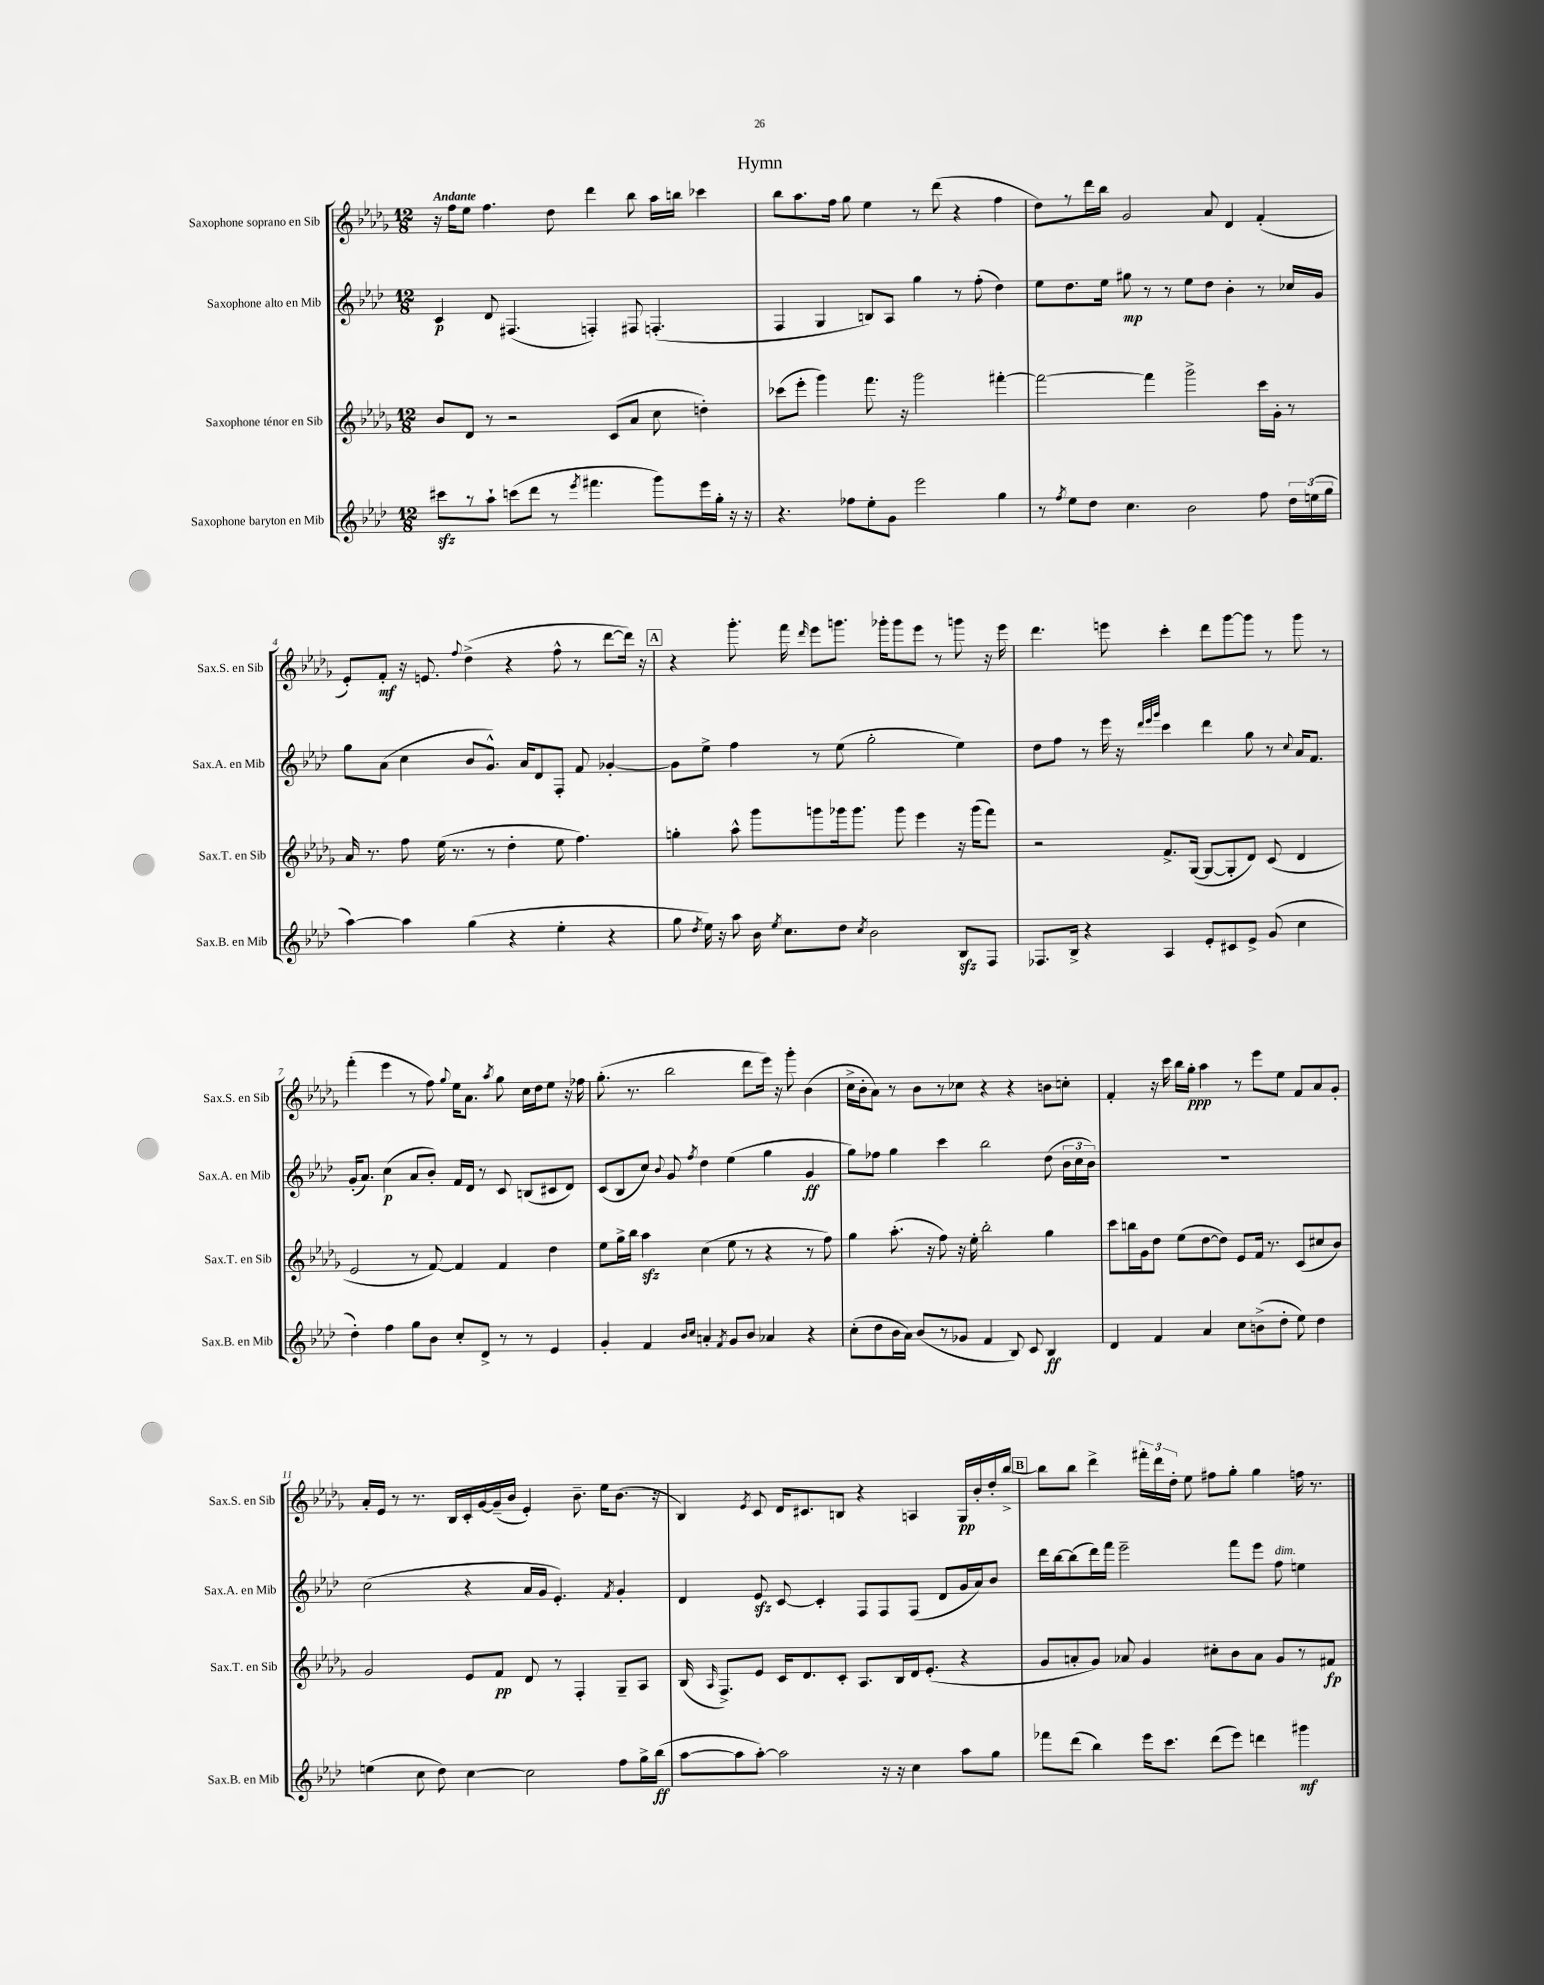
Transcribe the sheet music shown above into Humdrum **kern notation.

**kern	**dynam	**kern	**dynam	**kern	**dynam	**kern	**dynam
*part4	*part4	*part3	*part3	*part2	*part2	*part1	*part1
*staff4	*staff4	*staff3	*staff3	*staff2	*staff2	*staff1	*staff1
*I"Saxophone baryton en Mib	*	*I"Saxophone ténor en Sib	*	*I"Saxophone alto en Mib	*	*I"Saxophone soprano en Sib	*
*I'Sax.B. en Mib	*	*I'Sax.T. en Sib	*	*I'Sax.A. en Mib	*	*I'Sax.S. en Sib	*
*clefG2	*	*clefG2	*	*clefG2	*	*clefG2	*
*k[b-e-a-d-]	*	*k[b-e-a-d-g-]	*	*k[b-e-a-d-]	*	*k[b-e-a-d-g-]	*
*M12/8	*	*M12/8	*	*M12/8	*	*M12/8	*
=1	=1	=1	=1	=1	=1	=1	=1
!	!	!	!	!	!	!LO:TX:a:B:t=Andante	!
8ccc#Xzz\L	.	8b-/L	.	4c/	p	16r	.
.	.	.	.	.	.	16ff\KL	.
8r	.	8d-/J	.	.	.	8ee-\J	.
8aa-`\J	.	8r	.	8d-/	.	4.ff\	.
(8cccn\L	.	2r	.	(4.F#X/	.	.	.
8ddd-\J	.	.	.	.	.	.	.
8r	.	.	.	.	.	8dd-\	.
8qeee-/	.	.	.	.	.	.	.
4.fff#X\	.	.	.	4Fn'/)	.	4ddd-\	.
.	.	(8c/L	.	.	.	.	.
.	.	8a-/J	.	8F#X/	.	8bb-\	.
8ggg\L)	.	8cc\	.	(4.Fn'/	.	16aa-\LL	.
.	.	.	.	.	.	16bbn\JJ	.
16eee-\L	.	4ddn'\)	.	.	.	4ccc-X\	.
16gg'\JJ	.	.	.	.	.	.	.
16r	.	.	.	.	.	.	.
16r	.	.	.	.	.	.	.
=2	=2	=2	=2	=2	=2	=2	=2
4.r	.	(8ccc-X\L	.	4F/	.	8bb-\L	.
.	.	8eee-'\J	.	.	.	8.aa-\	.
.	.	4ggg-\)	.	4G/	.	.	.
.	.	.	.	.	.	16ff\Jk	.
8ff-X\L	.	.	.	.	.	8gg-\	.
8ee-'\	.	8.fff\	.	8Bn/L)	.	4ee-\	.
8g\J	.	.	.	8A-/J	.	.	.
.	.	16r	.	.	.	.	.
2eee-\	.	2ggg-\	.	4gg\	.	8r	.
.	.	.	.	.	.	(8ddd-\	.
.	.	.	.	8r	.	4r	.
.	.	.	.	(8ff'\	.	.	.
4gg\	.	[4fff#X'\	.	4dd-\)	.	4ff\	.
=3	=3	=3	=3	=3	=3	=3	=3
8r	.	2fff#\_	.	8ee-\L	.	8dd-\L)	.
8qff/	.	.	.	.	.	.	.
8ee-\L	.	.	.	8.dd-\	.	8r	.
8dd-\J	.	.	.	.	.	16ddd-\L	.
.	.	.	.	16ee-\Jk	.	16bb-\JJ	.
4.cc\	.	.	.	8gg#X\	mp	2g-/	.
.	.	4fff#\]	.	8r	.	.	.
.	.	.	.	8r	.	.	.
2b-\	.	2ggg-^\	.	8ee-\L	.	.	.
.	.	.	.	8dd-\J	.	8a-/	.
.	.	.	.	4b-'\	.	4d-/	.
8ff\	.	16ccc\LL	.	8r	.	(4f'/	.
.	.	16g-'\JJ	.	.	.	.	.
24dd-\LL	.	8r	.	16cc-X/LL	.	.	.
(24een\	.	.	.	.	.	.	.
.	.	.	.	16g/JJ	.	.	.
24gg\JJ	.	.	.	.	.	.	.
!!LO:LB:g=z
=4	=4	=4	=4	=4	=4	=4	=4
[4aa-\)	.	16a-/	.	8gg\L	.	8e-'/L)	.
.	.	8.r	.	.	.	.	.
.	.	.	.	(8a-\J	.	8f'/J	mf
4aa-\]	.	8ff\	.	4cc\	.	16r	.
.	.	.	.	.	.	8.en/	.
.	.	(16ee-\	.	.	.	.	.
.	.	8.r	.	.	.	.	.
.	.	.	.	.	.	8qqff/	.
(4gg\	.	.	.	8b-/L	.	(4dd-^\	.
.	.	8r	.	8.g^^/J)	.	.	.
4r	.	4dd-'\	.	.	.	4r	.
.	.	.	.	16a-/KL	.	.	.
.	.	.	.	8d-/	.	.	.
4ee-'\	.	8ee-\	.	8F'/J	.	8ff^^\	.
.	.	4.ff\)	.	8f/	.	8r	.
4r	.	.	.	[4g-X'/	.	[8ddd-\L	.
.	.	.	.	.	.	16ddd-\Jk])	.
.	.	.	.	.	.	16r	.
!!LO:REH:place=s1:t=A
=5	=5	=5	=5	=5	=5	=5	=5
8gg\	.	4ggn'\	.	8g-\L]	.	4r	.
8qdd-/	.	.	.	.	.	.	.
16ee-\)	.	.	.	8ee-^\J	.	.	.
16r	.	.	.	.	.	.	.
8aa-\	.	8aa-^^\	.	4ff\	.	8.ggg-'\	.
16b-\	.	8ggg-\L	.	.	.	.	.
8qee-/	.	.	.	.	.	.	.
8.cc\L	.	.	.	.	.	16fff\	.
.	.	.	.	.	.	16qqddd-/	.
.	.	8gggn\	.	8r	.	8eee-\L	.
8dd-\J	.	16ggg-X\k	.	(8ee-\	.	8.gggn\J	.
.	.	8.ggg-\J	.	.	.	.	.
8qcc/	.	.	.	.	.	.	.
2b-\	.	.	.	2gg'\	.	.	.
.	.	.	.	.	.	16ggg-X'\KL	.
.	.	8ggg-\	.	.	.	8ggg-\	.
.	.	4eee-\	.	.	.	8eee-\J	.
.	.	.	.	.	.	8r	.
8B-zz/L	.	16r	.	4ee-\)	.	8gggn\	.
.	.	(16ggg-\KL	.	.	.	.	.
8F/J	.	8fff\J)	.	.	.	16r	.
.	.	.	.	.	.	16eee-\	.
=6	=6	=6	=6	=6	=6	=6	=6
8.F-X/L	.	2r	.	8dd-\L	.	4.ddd-\	.
.	.	.	.	8ff\J	.	.	.
16B-^/Jk	.	.	.	.	.	.	.
4r	.	.	.	8r	.	.	.
.	.	.	.	16eee-\	.	8eeen\	.
.	.	.	.	16r	.	.	.
.	.	.	.	32qqddd-/LLL	.	.	.
.	.	.	.	32qqeee-/	.	.	.
.	.	.	.	32qqggg/JJJ	.	.	.
4A-/	.	8.f^/L	.	4ccc\	.	4ccc'\	.
.	.	([16G-/Jk	.	.	.	.	.
8e-'/L	.	8G-/L_	.	4ddd-\	.	8ddd-\L	.
8c#X/	.	8G-'/]	.	.	.	[8ggg-\	.
8e-^/J	.	8d-/J)	.	8gg\	.	8ggg-\J]	.
(8g/	.	(8c/	.	8r	.	8r	.
.	.	.	.	8qqcc/	.	.	.
4cc\	.	4d-/	.	16a-/KL	.	8ggg-\	.
.	.	.	.	8.f/J	.	.	.
.	.	.	.	.	.	8r	.
!!LO:LB:g=z
=7	=7	=7	=7	=7	=7	=7	=7
4dd-'\)	.	2e-/	.	(16g'/KL	.	(4fff'\	.
.	.	.	.	8.a-/J)	.	.	.
4ff\	.	.	.	(4cc\	p	4eee-\	.
8gg\L	.	8r	.	8a-/L	.	8r	.
8b-\J	.	[8f/)	.	8b-'/J)	.	8ff\)	.
.	.	.	.	.	.	8qqgg-/	.
8cc'/L	.	4f/]	.	16f/LL	.	16ee-\KL	.
.	.	.	.	16d-/JJ	.	8.a-\J	.
8d-^/J	.	.	.	8r	.	.	.
.	.	.	.	.	.	8qaa-/	.
8r	.	4f/	.	8c/	.	8gg-\	.
8r	.	.	.	(8Bn/L	.	16cc\LL	.
.	.	.	.	.	.	16dd-\J	.
4e-/	.	4dd-\	.	8c#X/	.	8ee-\J	.
.	.	.	.	8d-/J)	.	16r	.
.	.	.	.	.	.	16ff-X\	.
=8	=8	=8	=8	=8	=8	=8	=8
4g'/	.	8ee-\L	.	(8c/L	.	(8.gg-'\	.
.	.	16gg-^\L	.	8B-/	.	.	.
.	.	16bb-\JJ	.	.	.	8.r	.
4f/	.	4aa-zz\	.	8cc/J)	.	.	.
.	.	.	.	8qqb-/	.	.	.
.	.	.	.	8g/	.	2bb-\	.
16qqb-/LL	.	.	.	.	.	.	.
16qqcc/JJ	.	.	.	8qff/	.	.	.
4an'/	.	(4cc\	.	4dd-\	.	.	.
8qf/	.	.	.	.	.	.	.
8g/L	.	8ee-\	.	(4ee-\	.	.	.
8b-/J	.	8r	.	.	.	8ddd-\L	.
4a-X/	.	4r	.	4gg\	.	16eee-\Jk)	.
.	.	.	.	.	.	16r	.
.	.	.	.	.	.	8ggg-'\	.
4r	.	8r	.	4g/	ff	(4b-\	.
.	.	8ff\)	.	.	.	.	.
=9	=9	=9	=9	=9	=9	=9	=9
(8cc'\L	.	4gg-\	.	8gg\L)	.	16cc^\LL	.
.	.	.	.	.	.	16b-'\J	.
8dd-\	.	.	.	8ff-X\J	.	8a-\J)	.
16b-\L	.	(8.aa-'\	.	4gg\	.	8r	.
16a-\JJ)	.	.	.	.	.	.	.
(8b-/L	.	.	.	.	.	8b-\L	.
.	.	16r	.	.	.	.	.
8r	.	8ff\)	.	4ccc\	.	8r	.
8g-X/J	.	16r	.	.	.	8cc-X\J	.
.	.	16ee-'\	.	.	.	.	.
4f/	.	2bb-'\	.	2bb-\	.	4r	.
8B-/)	.	.	.	.	.	4r	.
8c/	.	.	.	.	.	.	.
4B-/	ff	4gg-\	.	(8dd-\	.	8bn\L	.
.	.	.	.	24b-\LL	.	8ccn'\J	.
.	.	.	.	24cc\	.	.	.
.	.	.	.	24b-\JJ)	.	.	.
=10	=10	=10	=10	=10	=10	=10	=10
4d-/	.	8ccc\L	.	1.r	.	4f'/	.
.	.	16bbn\L	.	.	.	.	.
.	.	16g-\J	.	.	.	.	.
4f/	.	8dd-\J	.	.	.	16r	.
.	.	.	.	.	.	16ccc\	.
.	.	(8ee-\L	.	.	.	16bb-\LL	.
.	.	.	.	.	.	16gg-'\JJ	ppp
4a-/	.	[8dd-\	.	.	.	4aa-\	.
.	.	8dd-\J])	.	.	.	.	.
8cc\L	.	8e-/L	.	.	.	8r	.
(8bn^\	.	16f/Jk	.	.	.	8eee-\L	.
.	.	8.r	.	.	.	.	.
8dd-'\J	.	.	.	.	.	8ee-\J	.
8ee-\)	.	(8c/L	.	.	.	8f/L	.
4dd-\	.	8cc#X/	.	.	.	8a-/	.
.	.	8b-/J)	.	.	.	8g-'/J	.
!!LO:LB:g=z
=11	=11	=11	=11	=11	=11	=11	=11
(4een\	.	2g-/	.	(2cc\	.	16a-'/LL	.
.	.	.	.	.	.	16e-/JJ	.
.	.	.	.	.	.	8r	.
8cc\	.	.	.	.	.	8.r	.
8dd-\)	.	.	.	.	.	.	.
.	.	.	.	.	.	16B-/LL	.
[4cc\	.	8e-/L	.	4r	.	16c'/	.
.	.	.	.	.	.	[16g-/	.
.	.	8f/J	pp	.	.	(16g-~/]	.
.	.	.	.	.	.	16b-/JJ	.
2cc\]	.	8d-/	.	16a-/LL	.	4e-'/)	.
.	.	.	.	16g/JJ	.	.	.
.	.	8r	.	4.e-'/)	.	.	.
.	.	4F'/	.	.	.	8.b-~\	.
.	.	.	.	.	.	16ee-\KL	.
.	.	.	.	8qf/	.	.	.
8ff\L	.	8G-~/L	.	4g'/	.	(8.b-\J	.
16gg^\L	.	8A-/J	.	.	.	.	.
(16bb-\JJ	ff	.	.	.	.	16r	.
=12	=12	=12	=12	=12	=12	=12	=12
[8aa-\L	.	(16B-/	.	4d-/	.	4B-/)	.
.	.	16qqA-/	.	.	.	.	.
.	.	8.F^/L)	.	.	.	.	.
8aa-\]	.	.	.	.	.	.	.
.	.	.	.	.	.	8qe-/	.
[8aa-'\J)	.	8e-/J	.	8e-zz/	.	8c/	.
2aa-\]	.	16c/KL	.	[8c/	.	16d-/KL	.
.	.	8.d-/	.	.	.	8.c#X/	.
.	.	.	.	4c'/]	.	.	.
.	.	8c'/J	.	.	.	8Bn/J	.
.	.	8.A-/L	.	8F/L	.	4r	.
16r	.	.	.	8F/	.	.	.
16r	.	16B-/L	.	.	.	.	.
4cc\	.	16d-/J	.	(8F/J	.	4An/	.
.	.	(8.e-'/J	.	.	.	.	.
.	.	.	.	8d-/L	.	.	.
8aa-\L	.	4r	.	16g/L	.	16G-/LL	pp
.	.	.	.	16a-/J)	.	16b-'/	.
8gg\J	.	.	.	8b-/J	.	16dd-'/	.
.	.	.	.	.	.	[16bb-^/JJ	.
!!LO:REH:place=s1:t=B
=13	=13	=13	=13	=13	=13	=13	=13
8fff-X\L	.	8g-/L	.	16ddd-\LL	.	8bb-\L]	.
.	.	.	.	[16bb-\J	.	.	.
(8ddd-\J	.	8an'/	.	(8bb-\]	.	8bb-\J	.
4bb-\)	.	8g-/J)	.	16ddd-\L)	.	4ddd-^\	.
.	.	.	.	16fff\JJ	.	.	.
.	.	8a-X/	.	2eee-~\	.	.	.
16eee-\KL	.	4g-/	.	.	.	24fff#X'\LL	.
.	.	.	.	.	.	24ddd-\	.
8.ccc\J	.	.	.	.	.	.	.
.	.	.	.	.	.	24dd-'\JJ	.
.	.	.	.	.	.	8ee-\	.
(8ddd-\L	.	8cc#X'\L	.	.	.	8ff#X\L	.
8eee-\J)	.	8b-\	.	8fff\L	.	8gg-'\J	.
4dddn\	.	8a-\J	.	8eee-\J	.	4gg-\	.
!	!	!	!	!LO:TX:a:i:t=dim.	!	!	!
.	.	8g-/L	.	8ff\	.	.	.
4ggg#X\	mf	8r	.	4een\	.	16ffn\	.
.	.	.	.	.	.	8.r	.
.	.	8f#X/J	fp	.	.	.	.
==	==	==	==	==	==	==	==
*-	*-	*-	*-	*-	*-	*-	*-
